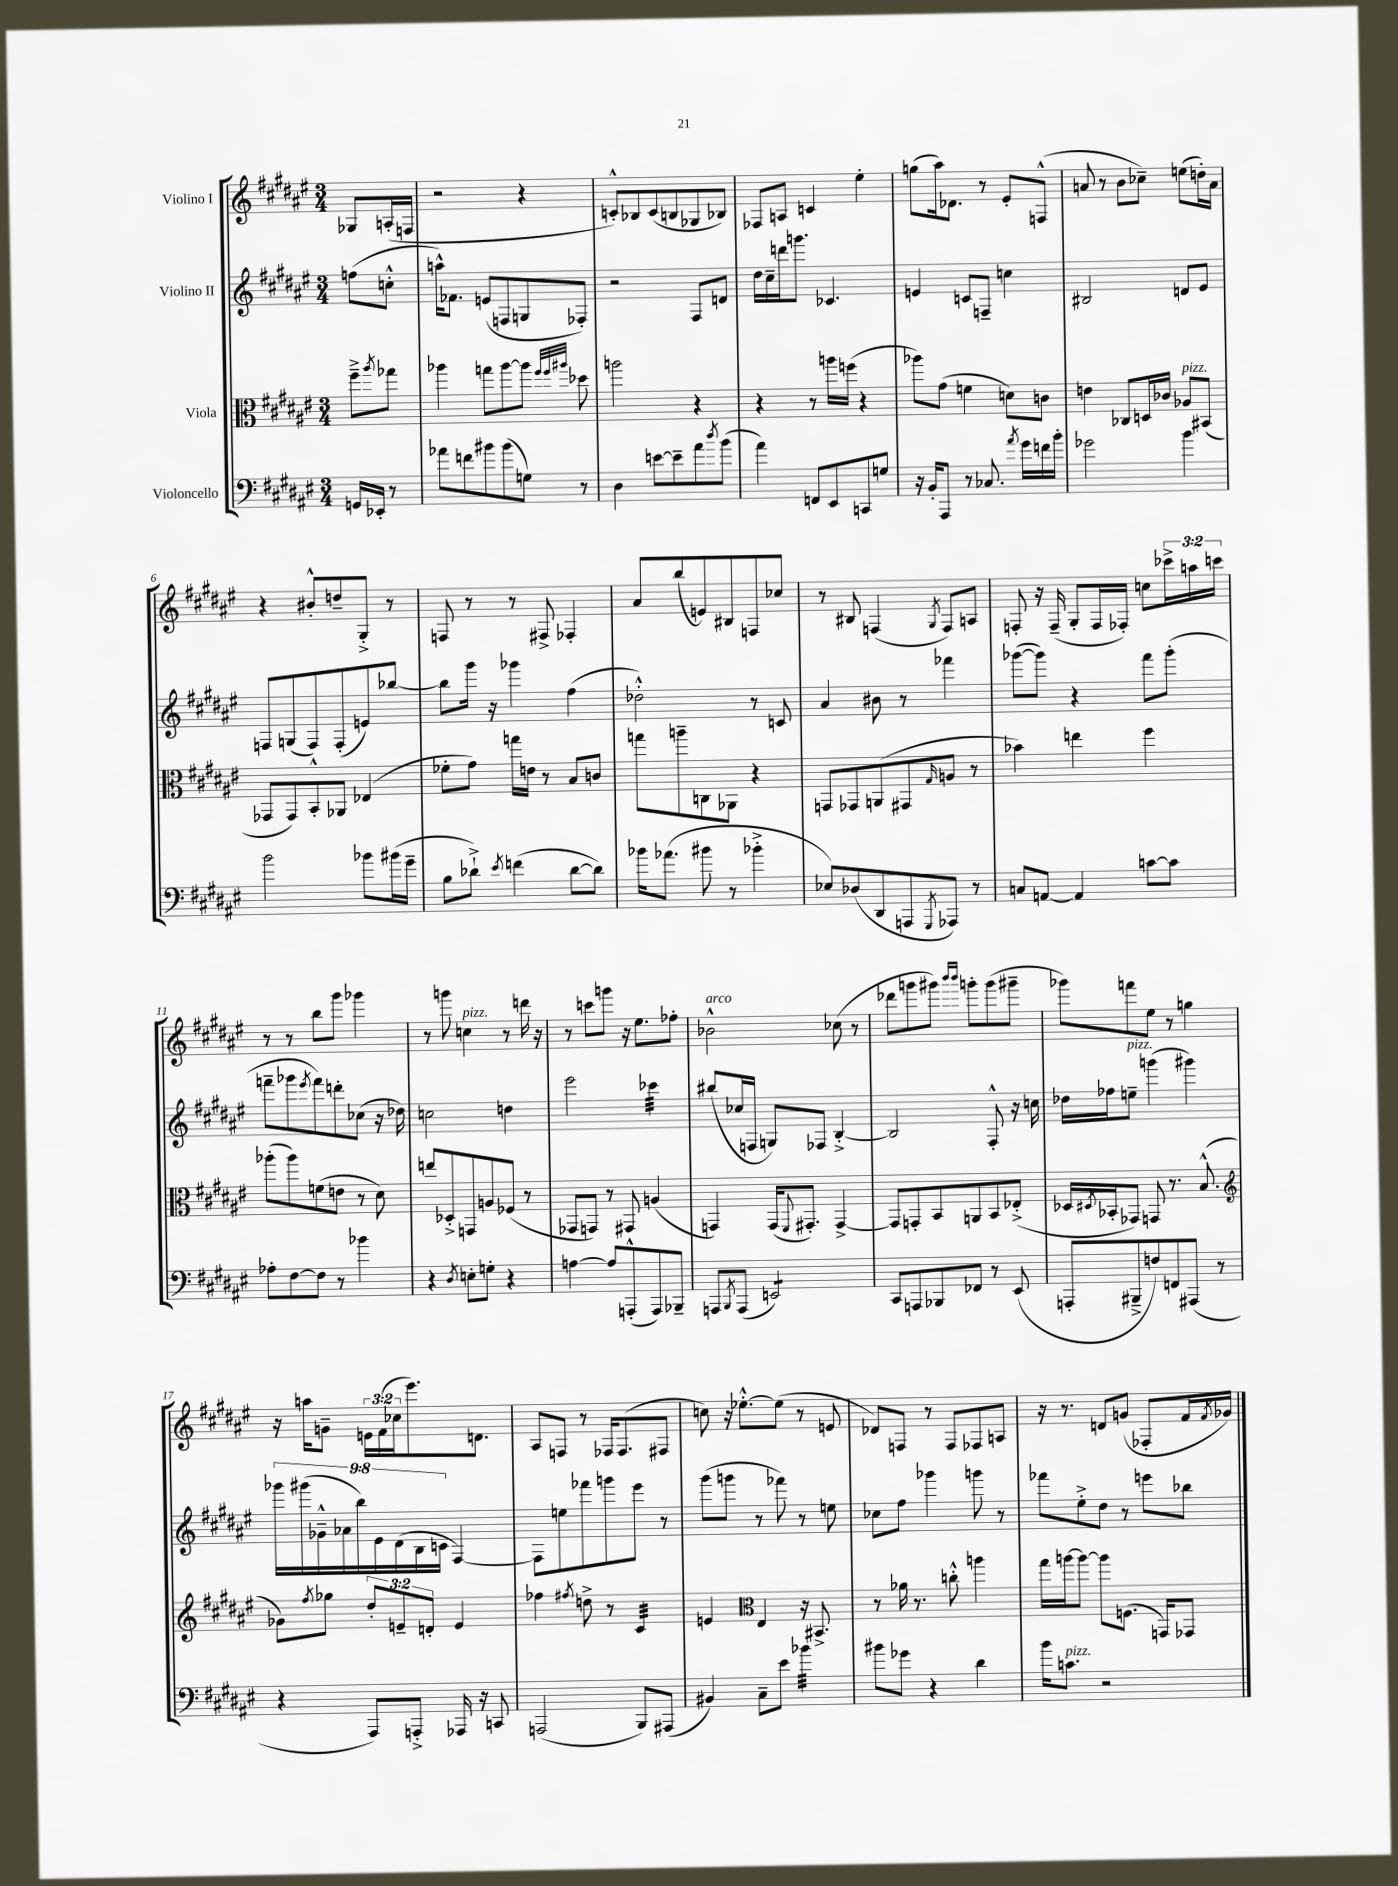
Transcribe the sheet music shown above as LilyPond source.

<<
\new StaffGroup <<
\new Staff = "s0" \with { instrumentName = "Violino I" } {
    \clef treble \key fis \major \numericTimeSignature \time 3/4 \override Staff.TupletNumber.text = #tuplet-number::calc-fraction-text \partial 4
    ges8 a16-.( f16 |
    r2 r4 |
    c'8-.-^) bes8 c'8( b8 ges8 bes8) |
    fes8 a8 c'4 eis''4-. |
    g''8( ais''16) des'8. r8 eis'8-. f8-^( |
    a'8 r8 b'8 ces''8--) e''8( d''16-.) a'16 |
    r4 bis'8-.-^ d''8-- gis8-.-> r8 |
    f8 r8 r8 fis8-> fes4-. |
    ais'8 b''8( e'8) bis8 f8 ces''8 |
    r8 bis8 f4( \acciaccatura { gis8 } f8) a8 |
    f8-. r16 f16--( gis8-. f16 fes16-.) c''8 \tuplet 3/2 { ces'''16-> a''16 c'''16 } |
    r8 r8 b''8 gis'''8 ges'''4 |
    r8 g'''8 c''4^\markup { \italic "pizz." } r8 d'''16 r16 |
    r8 c'''8 g'''8 r16 eis''8. fes''8-. |
    bes'2-^^\markup { \italic "arco" } ces''8( r8 |
    des'''8 g'''8 gis'''8) \grace { b'''16 b'''16 } g'''8-. g'''8( gis'''8-- |
    ges'''8) f'''8 eis''8 r8 g''4 |
    r16 a''16 g'8-- \tuplet 3/2 { e'16 fis'16( ces''16 } eis'''8.) d'8. |
    ais8 f8 r8 fes16 fes8.( fis8 |
    c''8) r16 ees''8.~-.-^ ees''8( r8 e'8 |
    des'8) f8 r8 f8 fes8 a8 |
    r16 r8. d'8 g'8( fes8-. fis'16 \acciaccatura { fis'8 } ges'16) \bar "|." |
}
\new Staff = "s1" \with { instrumentName = "Violino II" } {
    \clef treble \key fis \major \numericTimeSignature \time 3/4 \override Staff.TupletNumber.text = #tuplet-number::calc-fraction-text \partial 4
    f''8( c''8-.-^ |
    a''16-^) fes'8. e'8( f8 g8 fes8-.) |
    r2 fis8 d'8 |
    dis''16 cis''16-- d'''16 g'''8. ces'4. |
    e'4 c'8 f8-- c''4 |
    bis2 d'8 eis'8 |
    f8 g8( f8) f8-.( e'8) bes''8~ |
    bes''8 gis'''16 r16 ges'''4 fis''4( |
    des''2-.-^) r8 c'8 |
    ais'4 bis'8 r8 fes'''4 |
    ges'''8~( ges'''8) r4 fis'''8 ges'''8-.( |
    f'''8-- ges'''8 \acciaccatura { eis'''8 } f'''8) d'''8-. ces''8( r16 des''16) |
    c''2 d''4 |
    eis'''2 ces'''4:32 |
    bis''8( ces''16 f16 g8) fes8 b4~-.-> |
    b2 fis8-.-^ r16 c''16 |
    des''16 fes''16 e''8--^\markup { \italic "pizz." } g'''4( gis'''4) |
    \tuplet 9/8 { ges'''16 gis'''16( ges'16---^ aes'16 b''16) eis'16 dis'16( b16 c'16 } fis4~) |
    fis8 e''8 fes'''8 g'''8 eis'''8 r8 |
    gis'''8( g'''8 r8 fes'''8) r8 e''8 |
    ces''8 fis''8 ges'''4 g'''8 r8 |
    fes'''8 eis''8-.-> dis''8 r8 e'''8 bes''8 \bar "|." |
}
\new Staff = "s2" \with { instrumentName = "Viola" } {
    \clef alto \key fis \major \numericTimeSignature \time 3/4 \override Staff.TupletNumber.text = #tuplet-number::calc-fraction-text \partial 4
    fis''8---> \acciaccatura { ais''8 } ges''8 |
    aes''4 g''8 aes''8~ aes''8 \grace { fis''32 fis''32 ais''32 } des''8 |
    a''2 r4 |
    r4 r8 a''16 f''16( r4 |
    aes''8) gis'8( f'4 d'8) c'8 |
    e'4 ces8 d16 ces'16 aes8^\markup { \italic "pizz." } bis,8( |
    ges,8 ges,8) b,8-.-^ aes,8 ees4( |
    fes'8-. gis'8) g''16 e'16 r8 b8 c'8 |
    g''8 a''8-- c8 aes,8 r4 |
    g,8 ges,8 a,8( gis,8 \grace { gis16 } a8 r8 |
    bes'4) e''4 fis''4 |
    aes''8-.( aes''8) f'8( e'8 r8 dis'8) |
    e''8 des8-.-> g,8 a8 fes8( r8 |
    ges,8 g,8) r8 gis,8 a4( |
    g,4) g,16( \appoggiatura { fis,8 } gis,8.-.) gis,4~-> |
    gis,8 g,8-. b,8 a,8 b,8 ees8-.->( |
    des16 \acciaccatura { dis8 } bes,16-. ges,8) g,8 r8. b8.-^( |
    \clef treble ges'8) \acciaccatura { fis''8 } ges''8 \tuplet 3/2 { dis''8-. e'8-- d'8-. } e'4 |
    fes''4 \acciaccatura { fis''8 } d''8-> r8 cis'4:32 |
    e'4 \clef alto eis4 r16 bis,8.-> |
    r8 aes'16 r8. c''8-.-^ a''4 |
    gis''16 a''16~ a''8~ a''8 f8.( g,16) ges,8 \bar "|." |
}
\new Staff = "s3" \with { instrumentName = "Violoncello" } {
    \clef bass \key fis \major \numericTimeSignature \time 3/4 \partial 4
    g,16 ees,16-. r8 |
    aes'8 f'8 bis'8 bis'8( g8) r8 |
    dis4 e'8~ e'8-- ais'8 \acciaccatura { dis''8 } b'8( |
    ais'4) f,8 eis,8 c,8 g8 |
    r16 b,16-. ais,,8 r8 ces8. \acciaccatura { ais'8 } gis'16 f'16 b'16-. |
    ges'2 b'4 |
    b'2 bes'8 bis'16( gis'16-- |
    b8 des'8-!->) \acciaccatura { eis'8 } f'4( des'8~ des'8) |
    bes'16 aes'8.( bis'8 r8 bes'4-.-> |
    ees8) des8( dis,8 a,,8 \acciaccatura { gis,,8 } aes,,8) r8 |
    c8 a,8~ a,4 c'8~ c'8 |
    aes8-. fis8~ fis8 r8 bes'4 |
    r4 \acciaccatura { dis8 } e8-. g8-. r4 |
    a4~ a8 a,,8-.-^( a,,8) bes,,8-- |
    a,,8 \acciaccatura { b,,8 } a,,8( e,2:8) |
    cis,8 a,,8 bes,,8 fes,8 r8 eis,8( |
    a,,8-. bis,,8---> f8) f,8 ais,,8( r8 |
    r4 ais,,8) a,,8-.-> aes,,16 r16 c,8 |
    a,,2( b,,8) ais,,8( |
    bis,4) cis8-- eis'8 bes'4:32 |
    bis'8 ges'8 r4 dis'4 |
    b'16 c'8.^\markup { \italic "pizz." } r2 \bar "|." |
}
>>
>>
